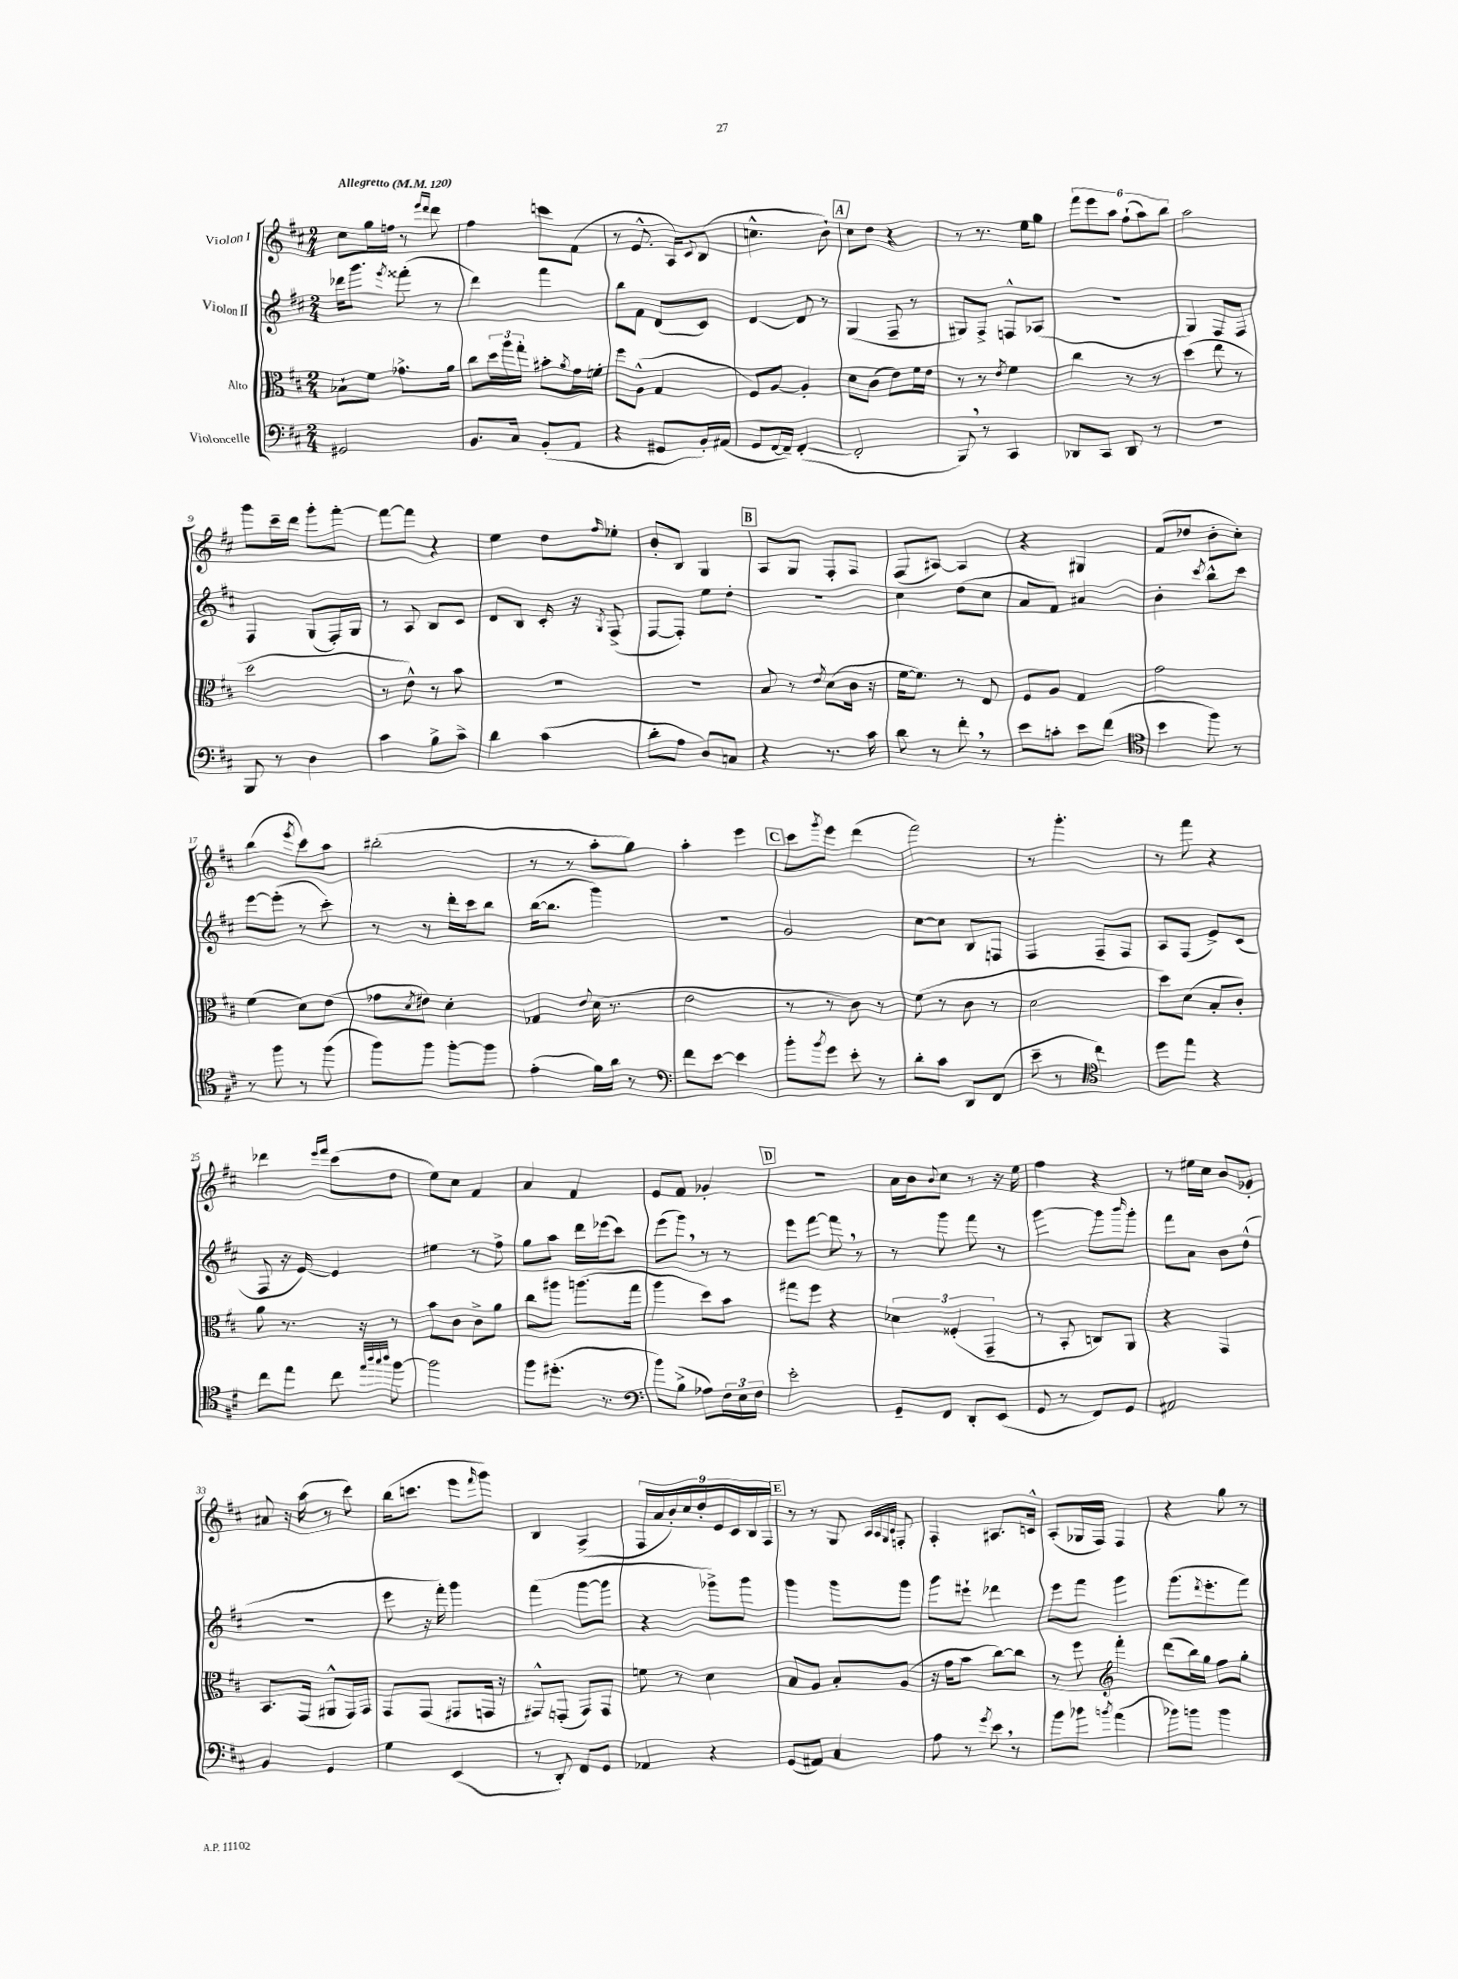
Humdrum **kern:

**kern	**kern	**kern	**kern
*part4	*part3	*part2	*part1
*staff4	*staff3	*staff2	*staff1
*I"Violoncelle	*I"Alto	*I"Violon II	*I"Violon I
*clefF4	*clefC3	*clefG2	*clefG2
*k[f#c#]	*k[f#c#]	*k[f#c#]	*k[f#c#]
*M2/4	*M2/4	*M2/4	*M2/4
*MM120	*MM120	*MM120	*MM120
=1	=1	=1	=1
!	!	!	!LO:TX:a:B:t=Allegretto
2GG#X/	8B-X`\L	16ddd-X\KL	8cc#\L
.	.	8.ggg\J	.
.	8f#\J	.	16gg\L
.	.	.	16ffn\JJ
.	.	8qeee/	.
.	8.g-X^\L	(8fff##X'\	8r
.	.	.	16qqeee/LL
.	.	.	16qqddd/JJ
.	.	8r	8ddd\
.	16a\Jk	.	.
=2	=2	=2	=2
8.BB/L	8cc#\L	4ddd\)	4ff#\
.	24dd\L	.	.
.	24aa\	.	.
16C#/Jk	.	.	.
.	24gg'\JJ	.	.
(8BB'/L	8b#X'\L	4fff#\	8cccn\L
.	8qa/	.	.
8AA/J	16g\L	.	(8f#\J
.	16fn'\JJ	.	.
=3	=3	=3	=3
4r	8ff#\L	8bb\L	8r
.	(8A^^\J	8f#\J	8.e^^/
8GG#X/L	4G/	(8d/L	.
.	.	.	16A/KL)
.	.	.	8qqc#/
16BB'/L)	.	8c#/J)	(8B/J
(16AA#X/JJ	.	.	.
=4	=4	=4	=4
8GG/L	8F#/L)	[4d/	4.ccn^^\
[16FF#/L	[8A/J	.	.
16FF#~/JJ])	.	.	.
([4FF#'/	4A'/]	8d/]	.
.	.	8r	8b`\)
!!LO:REH:place=s1:t=A
=5	=5	=5	=5
2FF#'/]	8d\L	(4G/	8cc#\L
.	(8c#\J	.	8dd\J
.	8e\L)	8F#~/	4r
.	16f#\L	8r	.
.	16e\JJ	.	.
=6	=6	=6	=6
8BBB,/)	8r	8G#X/L)	8r
8r	8r	8F#^/J	8.r
.	8qe/	.	.
4CC#/	4f#\	8Fn^^/L	.
.	.	.	16ee\KL
.	.	(8A-X/J	8gg\J
=7	=7	=7	=7
8DD-X/L	4cc#\	2r	12fff#\L
.	.	.	12eee\
8CC#/J	.	.	.
.	.	.	12aa\J
8DD-/	8r	.	(12ff#`\L
.	.	.	12aa\)
8r	8r	.	.
.	.	.	12bb\J
=8	=8	=8	=8
2r	(4dd\	4G/)	2aa\
.	8ee\	8F#/L	.
.	8r	8F#/J	.
!!LO:LB:g=z
=9	=9	=9	=9
8BBB/	2dd\	4F#/	8ggg\L
8r	.	.	16ccc#~\L
.	.	.	16ddd\JJ
4D\	.	(8G/L	8ggg'\L
.	.	16F#'/L)	[8fff#'\J
.	.	16G/JJ	.
=10	=10	=10	=10
4c#\	8r	8r	8fff#\L_
.	8e^^\)	8A/	8fff#\J]
8B^\L	8r	8B/L	4r
8c#^\J	8b\	8c#/J	.
=11	=11	=11	=11
4d\	2r	8d/L	4ee\
.	.	8B/J	.
(4c#\	.	16c#'/	8dd\L
.	.	16r	.
.	.	8qG/	16qqff#/
.	.	(8F#^/	8ee-X'\J
=12	=12	=12	=12
8d'\L	2r	[8F#/L	8b'/L
8A\J	.	8F#'/J])	8B/J
8D/L)	.	8ee\L	4G/
8Cn/J	.	8dd'\J	.
!!LO:REH:place=s1:t=B
=13	=13	=13	=13
4r	8B/	2r	8A/L
.	8r	.	8G/J
.	8qe/	.	.
8.r	(8d\L	.	8F#'/L
.	16c#\Jk	.	8F#/J
16c#\	16r	.	.
=14	=14	=14	=14
8d\	[16f#\KL	4cc#\	(8F#/L
.	8.f#\J])	.	.
8r	.	.	[8A#X/J)
8f#',\	8r	(8dd\L	4A#/]
8r	8E/	8cc#\J	.
=15	=15	=15	=15
8e\L	8F#/L	8a/L	4r
8cn'\J	8A/J	8f#/J)	.
8e\L	4G/	4a#X/	4G#X/
(8f#\J	.	.	.
=16	=16	=16	=16
*clefC4	*	*	*
4b\	2g\	4b'\	(8f#/L
.	.	.	8dd-X/J
.	.	8qccc#/	.
8ff#\)	.	8bb^^\L	8b'\L
8r	.	8ccc#\J	8cc#'\J)
!!LO:LB:g=z
=17	=17	=17	=17
8r	(4f#\	[8eee\L	(4bb\
8ff#\	.	(8eee'\J]	.
.	.	.	8qeee/
8r	8d\L)	8r	8ccc#\L)
(8ff#\	(8e\J	8ccc#'\)	8aa\J
=18	=18	=18	=18
8ff#\L)	8g-X\L	8r	(2bb#X'\
.	8qd/	.	.
8ff#\J	8e#X\J)	8r	.
[8ff#'\L	4d'\	16ddd'\LL	.
.	.	16ccc#\J	.
8ff#\J]	.	8bb\J	.
=19	=19	=19	=19
(4e'\	4G-X/	([16bb\KL	8r
.	.	8.bb\J]	.
.	.	.	8r
.	8qqe/	.	.
16f#\LL)	(16d\	4ggg\)	8aa'\L
16a\JJ	8.r	.	.
8r	.	.	8gg\J)
=20	=20	=20	=20
*clefF4	*	*	*
8f#\L	2e\	2r	4aa'\
[8e\J	.	.	.
4e\]	.	.	4eee\
!!LO:REH:place=s1:t=C
=21	=21	=21	=21
8b'\L	8r	2g/	8ccc#\L
8qb/	.	.	8qggg/
8g\J	8r	.	8eee\J
8e'\	8c#\)	.	(4ddd\
8r	8r	.	.
=22	=22	=22	=22
8d'\L	(8f#\	[8cc#\L	2fff#\)
8c#\J	8r	8cc#\J]	.
8DD/L	8c#\	8B/L	.
(8FF#/J	8r	8Fn/J	.
=23	=23	=23	=23
8e~\	2d\	4F#/	8r
8r	.	.	4.ggg'\
*clefC4	*	*	*
4cc#\)	.	8F#~/L	.
.	.	8F#/J	.
=24	=24	=24	=24
8dd\L	8dd\L)	8A/L	8r
8ee\J	(8d\J	(8F#/J	8fff#\
4r	8B'/L	8e^/L)	4r
.	8c#'/J)	(8c#/J	.
!!LO:LB:g=z
=25	=25	=25	=25
8cc#\L	8a\	8F#/	4ddd-X\
8ee\J	8.r	16r	.
.	.	[16e/)	.
.	.	.	16qqeee/LL
.	.	.	16qqfff#/JJ
8cc#\	.	4e/]	(8ccc#\L
.	16r	.	.
32qqee/LLL	.	.	.
32qqaa/	.	.	.
32qqgg/	.	.	.
32qqaa/JJJ	.	.	.
[8ff#\	8r	.	8dd\J
=26	=26	=26	=26
2ff#\]	8b\L	4ee#X\	8ee\L)
.	8c#\J	.	8cc#\J
.	8c#^\L	8r	4f#/
.	8a\J	8ff#^\	.
=27	=27	=27	=27
8ff#\L	8cc#\L	8gg\L	4a/
(8.dd#X'\J	8aa#X\J	8aa\J	.
.	(8.aan\L	16ddd\LL	4f#/
8.r	.	(16eee-X\J	.
.	.	8ccc#\J)	.
.	16gg\Jk	.	.
=28	=28	=28	=28
*clefF4	*	*	*
8b\L)	4aa\	(8eee\L	8e/L
(8B^\J	.	8ggg,\J)	8f#/J
8A-X\L)	8dd\L)	8r	4g-X'/
24F#\L	8b\J	8r	.
24E\	.	.	.
24F#\JJ	.	.	.
!!LO:REH:place=s1:t=D
=29	=29	=29	=29
2e'\	8gg#X\L	8eee\L	2r
.	8ff#\J	[8fff#\J	.
.	4r	8fff#,\]	.
.	.	8r	.
=30	=30	=30	=30
8GG~/L	6d-X\	8r	16a\LL
.	.	.	16b\J
.	.	.	8qqb/
8FF#/J	.	8ggg\	8cc#\J
.	(6F##X'/	.	.
8DD'/L	.	8fff#\	8r
.	6GG~/	.	.
(8EE/J	.	8r	16r
.	.	.	16ee\
=31	=31	=31	=31
8GG/	8r	[4ggg\	4ff#\
8r	8BB'/	.	.
8FF#/L)	8Cn/L)	8ggg\L]	4r
.	.	16qqbbb/	.
8GG/J	8AA/J	8ggg'\J	.
=32	=32	=32	=32
2AA#X/	4r	8fff#\L	8r
.	.	8a\J	16ee#X\LL
.	.	.	16cc#\JJ
.	4GG/	8b\L	8b/L
.	.	(8dd^^\J	8g-X'/J
!!LO:LB:g=z
=33	=33	=33	=33
4BB/	8.BB/L	2r	8a#X/
.	.	.	16r
.	(16GG/Jk	.	(16aa\
4GG/	8AA#X^^/L	.	8r
.	16GG/L)	.	8ccc#\)
.	16GG/JJ	.	.
=34	=34	=34	=34
4G\	8GG/L	8eee\	(16bb\KL
.	.	.	8.cccn\J
.	(8GG/J	16r	.
.	.	16fff#'\)	.
(4EE/	8GG#X/L	4ggg\	8eee\L
.	.	.	16qqfff#/
.	16GGn/Jk	.	8ggg\J)
.	16r	.	.
=35	=35	=35	=35
8r	8GG#X^^/L)	(4fff#\	4B/
8DD'/)	(8GGn'/J	.	.
8FF#/L	8GG/L)	[8ggg\L	(4A^/
8GG/J	8GG/J	8ggg\J]	.
=36	=36	=36	=36
4AA-X/	8fn\	4r	18F#/LL
.	.	.	18a/
.	.	.	18b'/)
.	8r	.	.
.	.	.	18cc#/
.	.	.	18dd'/
4r	4d\	8ggg-X^\L)	.
.	.	.	18e/
.	.	.	18c#/
.	.	8ggg-\J	.
.	.	.	18B/
.	.	.	18F#/JJ
!!LO:REH:place=s1:t=E
=37	=37	=37	=37
(8GG/L	8B/L	4ggg\	8r
8AA#X/J)	8A/J	.	8r
4C#/	8B'/L	8ggg\L	8G/
.	.	.	32qqA/LLL
.	.	.	32qqA/
.	.	.	32qqG/
.	.	.	32qqc#/JJJ
.	(8A/J	8ggg\J	8Fn'/
=38	=38	=38	=38
8A\	16r	8ggg\L	4F#'/
.	16g\KL	.	.
8r	8b\J	8eee#X`\J	.
8qg/	.	.	.
8e,\	[8cc#\L)	4ddd-X\	8.A#X/L
8r	8cc#\J]	.	.
.	.	.	16cn^^/Jk
=39	=39	=39	=39
8b\L	8r	8eee\L	(8A'/L
8b-X\J	8ff#\	8fff#\J	16G-X/L
.	.	.	16F#/JJ)
8qbn/	.	.	.
*	*clefG2	*	*
(4a\	4fff#'\	4ggg\	4F#/
=40	=40	=40	=40
8b-X\L)	(8ddd\L	(8.ggg\L	4r
8bn\J	16bb\L)	.	.
.	.	8qddd/	.
.	16gg\JJ	8.eee'\	.
4b\	8ff#\L	.	8gg\
.	8gg'\J	8fff#\J)	8r
==	==	==	==
*-	*-	*-	*-
